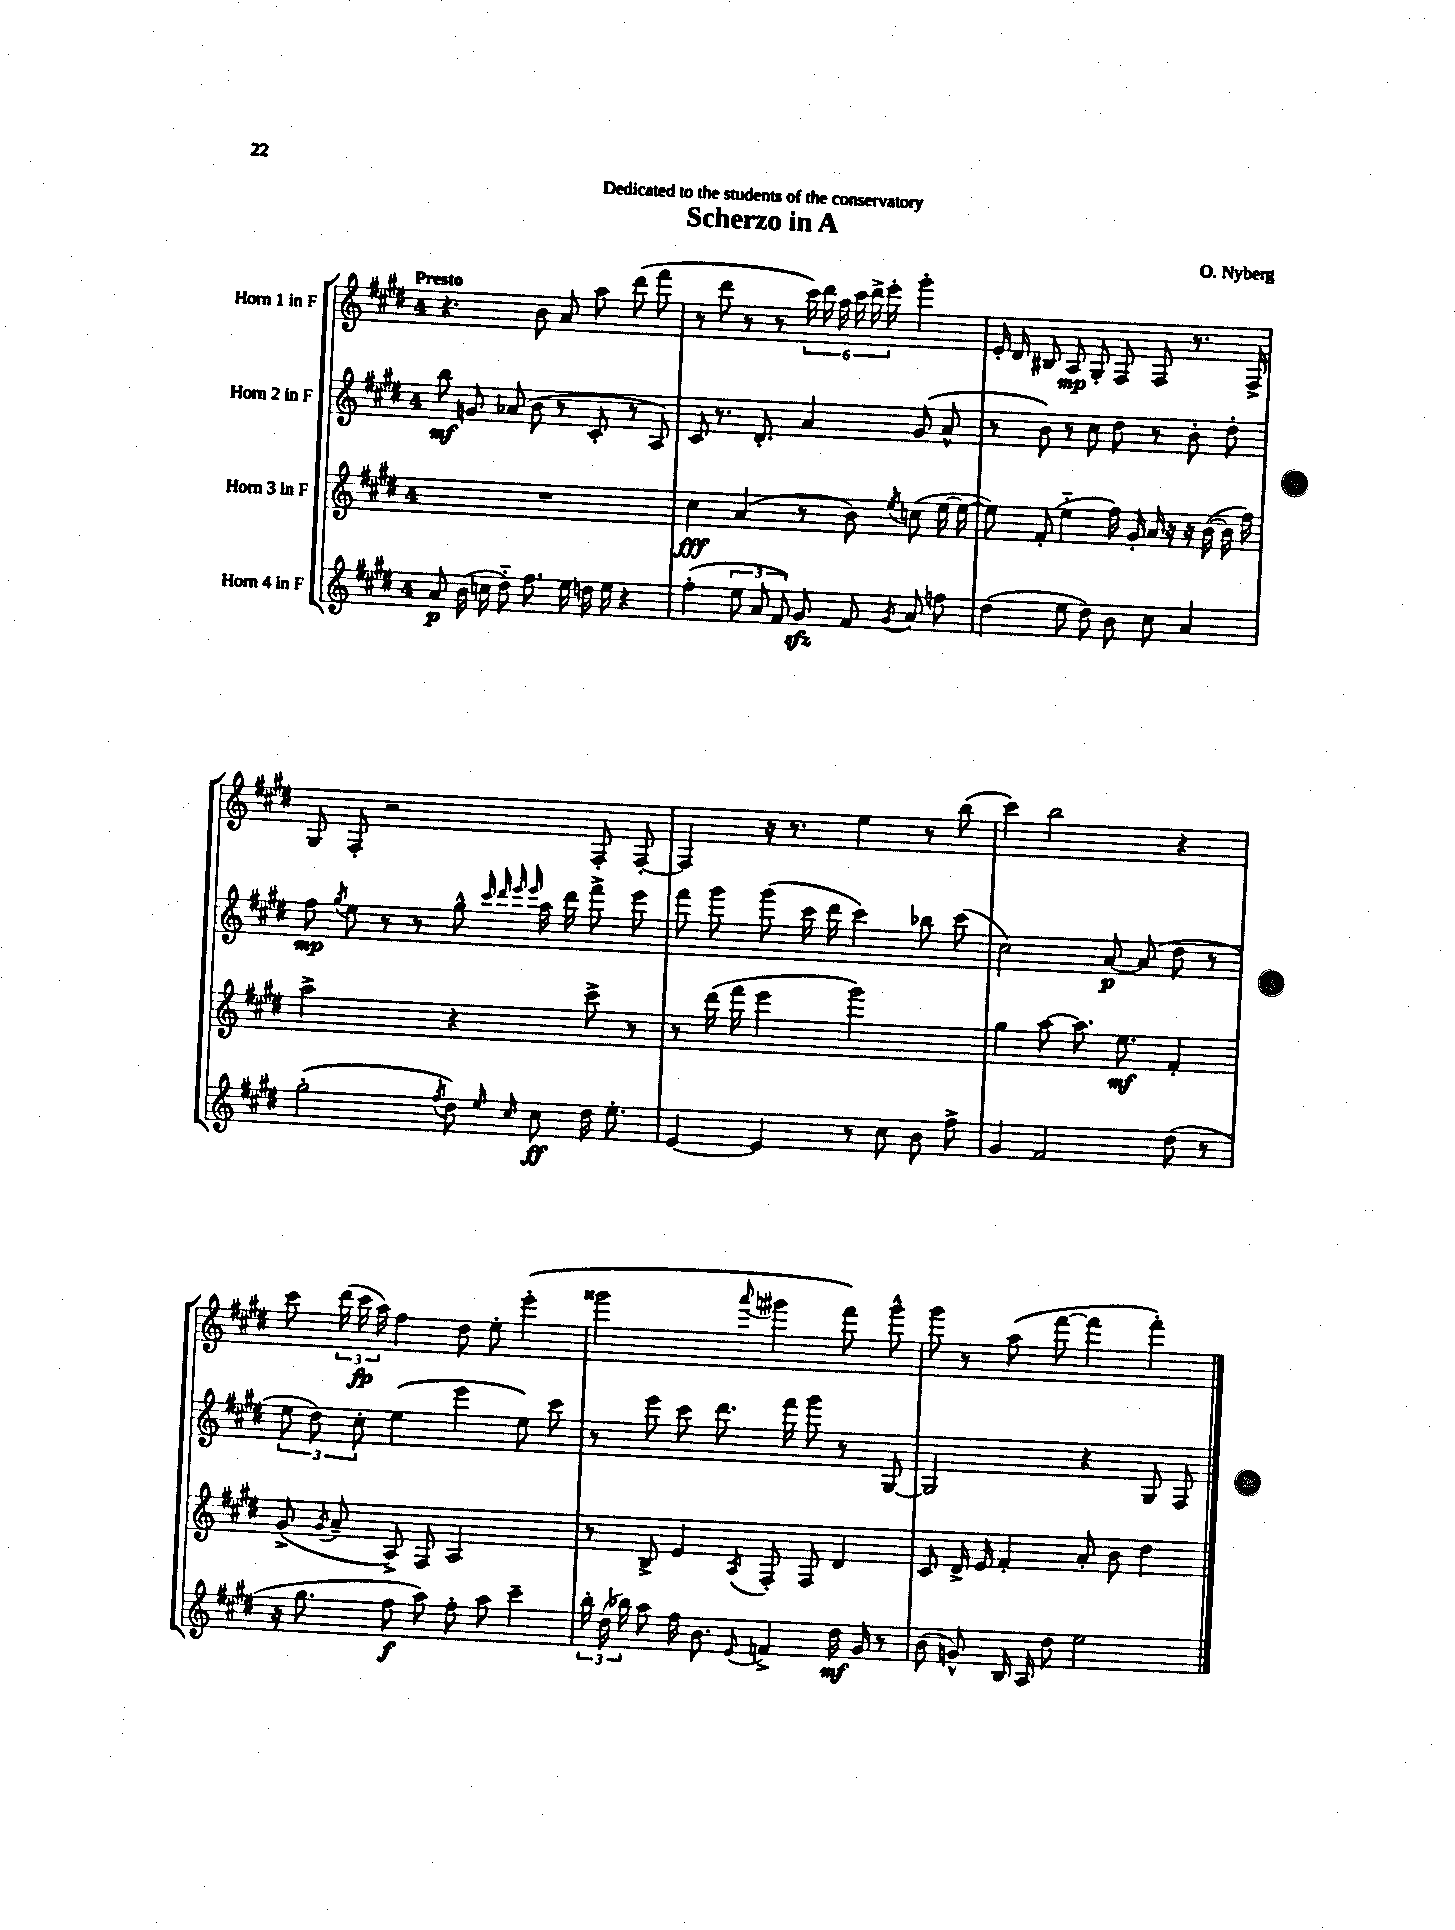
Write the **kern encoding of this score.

**kern	**dynam	**kern	**dynam	**kern	**dynam	**kern	**dynam
*part4	*part4	*part3	*part3	*part2	*part2	*part1	*part1
*staff4	*staff4	*staff3	*staff3	*staff2	*staff2	*staff1	*staff1
*I"Horn 4 in F	*	*I"Horn 3 in F	*	*I"Horn 2 in F	*	*I"Horn 1 in F	*
*clefG2	*	*clefG2	*	*clefG2	*	*clefG2	*
*k[f#c#g#d#]	*	*k[f#c#g#d#]	*	*k[f#c#g#d#]	*	*k[f#c#g#d#]	*
*M4/4	*	*M4/4	*	*M4/4	*	*M4/4	*
=1	=1	=1	=1	=1	=1	=1	=1
!	!	!	!	!	!	!LO:TX:a:B:t=Presto	!
8a/	p	1r	.	8bb\	mf	4.r	.
(16b\	.	.	.	8gn/	.	.	.
16ccn\	.	.	.	.	.	.	.
8dd#\)	.	.	.	(8a-X/	.	.	.
8.ff#\	.	.	.	8b\	.	8b\	.
.	.	.	.	8r	.	8a/	.
16ee\	.	.	.	.	.	.	.
16ddn\	.	.	.	8c#'/	.	8aa\	.
16ee\	.	.	.	.	.	.	.
4r	.	.	.	8r	.	(8ddd#\	.
.	.	.	.	8A/)	.	8fff#\	.
=2	=2	=2	=2	=2	=2	=2	=2
(4ff#'\	.	4cc#\	fff	8c#/	.	8r	.
.	.	.	.	8.r	.	8ddd#\	.
12ee\	.	(4a/	.	.	.	8r	.
.	.	.	.	8.d#'/	.	.	.
12a/	.	.	.	.	.	.	.
.	.	.	.	.	.	8r	.
12f#/)	.	.	.	.	.	.	.
8g#zz/	.	8r	.	4a/	.	24ccc#\)	.
.	.	.	.	.	.	24ddd#\	.
.	.	.	.	.	.	24aa\	.
8f#/	.	8b\)	.	.	.	24ccc#\	.
.	.	.	.	.	.	24ddd#^\	.
.	.	.	.	.	.	24eee'\	.
8qg#/	.	8qee/	.	.	.	.	.
8a/	.	(8ccn\	.	(8g#/	.	4ggg#'\	.
8ffn\	.	[16ee\	.	8a^^/	.	.	.
.	.	16ee\_	.	.	.	.	.
=3	=3	=3	=3	=3	=3	=3	=3
(4dd#\	.	8ee\])	.	8r	.	16e'/	.
.	.	.	.	.	.	16d#/	.
.	.	(8f#'/	.	8b\)	.	8B#X/	.
8ee\	.	4ee\	.	8r	.	8A/	mp
8dd#\)	.	.	.	8cc#\	.	8G#'/	.
8b\	.	16ff#\)	.	8dd#\	.	8F#/	.
.	.	16g#'/	.	.	.	.	.
8cc#\	.	16a/	.	8r	.	8F#/	.
.	.	16r	.	.	.	.	.
4a/	.	16r	.	8b'\	.	8.r	.
.	.	([16b\	.	.	.	.	.
.	.	16b\]	.	8dd#'\	.	.	.
.	.	16ff#\)	.	.	.	16F#^/	.
!!LO:LB:g=z
=4	=4	=4	=4	=4	=4	=4	=4
(2gg#'\	.	2aa^\	.	8ff#\	mp	8G#/	.
.	.	.	.	8qgg#/	.	.	.
.	.	.	.	8ee\	.	8F#'/	.
.	.	.	.	8r	.	2r	.
.	.	.	.	8r	.	.	.
8qff#/	.	.	.	.	.	.	.
8dd#\)	.	4r	.	8gg#^^\	.	.	.
.	.	.	.	32qqccc#/	.	.	.
.	.	.	.	32qqddd#/	.	.	.
16qqee/	.	.	.	32qqeee/	.	.	.
16qqcc#/	.	.	.	32qqeee/	.	.	.
8cc#\	ff	.	.	16aa\	.	.	.
.	.	.	.	16ddd#\	.	.	.
16dd#\	.	8ccc#^\	.	8fff#^\	.	8F#'/	.
8.ee'\	.	.	.	.	.	.	.
.	.	8r	.	8eee\	.	[8F#'/	.
=5	=5	=5	=5	=5	=5	=5	=5
[4e/	.	8r	.	8fff#\	.	4F#/]	.
.	.	(16ddd#\	.	8ggg#\	.	.	.
.	.	16fff#\	.	.	.	.	.
4e/]	.	4eee\	.	(8ggg#\	.	16r	.
.	.	.	.	.	.	8.r	.
.	.	.	.	16ccc#\	.	.	.
.	.	.	.	16ddd#\	.	.	.
8r	.	2ggg#\)	.	4ccc#\)	.	4ee\	.
8cc#\	.	.	.	.	.	.	.
8b\	.	.	.	8bb-X\	.	8r	.
8ff#^\	.	.	.	(8ccc#\	.	(8bb\	.
=6	=6	=6	=6	=6	=6	=6	=6
4g#/	.	4gg#\	.	2cc#\)	.	4ccc#\)	.
2f#/	.	[8aa\	.	.	.	2bb\	.
.	.	8.aa\]	.	.	.	.	.
.	.	.	.	[8a/	p	.	.
.	.	8.ee\	mf	.	.	.	.
.	.	.	.	(8a/]	.	.	.
(8dd#\	.	4f#'/	.	8dd#\	.	4r	.
8r	.	.	.	8r	.	.	.
!!LO:LB:g=z
=7	=7	=7	=7	=7	=7	=7	=7
16r	.	(8g#^/	.	12ee\	.	8ccc#\	.
8.gg#\	.	.	.	.	.	.	.
.	.	.	.	12dd#\)	.	.	.
.	.	8qg#/	.	.	.	.	.
.	.	8a~/	.	.	.	(24ddd#\	.
.	.	.	.	12cc#'\	.	24ccc#\	fp
.	.	.	.	.	.	24aa\)	.
8ff#\	f	8A^/)	.	(4ee\	.	4ff#\	.
8aa\)	.	8F#/	.	.	.	.	.
8ff#'\	.	2A/	.	4eee\	.	8dd#\	.
8aa\	.	.	.	.	.	8ee'\	.
4ccc#~\	.	.	.	8ee\)	.	(4eee'\	.
.	.	.	.	8ccc#\	.	.	.
=8	=8	=8	=8	=8	=8	=8	=8
24bb'\	.	8r	.	8r	.	2ggg##X\	.
(24dd#\	.	.	.	.	.	.	.
24bb-X\)	.	.	.	.	.	.	.
8aa\	.	8B^/	.	8eee\	.	.	.
16ff#\	.	4e/	.	8ccc#\	.	.	.
8.b\	.	.	.	.	.	.	.
.	.	.	.	8.ddd#\	.	.	.
8qqe/	.	8qA/	.	.	.	8qqaaa/	.
4fn^/	.	8F#'/	.	.	.	4ggg#X\	.
.	.	.	.	16fff#\	.	.	.
.	.	8F#/	.	8ggg#\	.	.	.
16dd#\	mf	4d#/	.	8r	.	8fff#\)	.
16g#/	.	.	.	.	.	.	.
8r	.	.	.	[8G#/	.	8ggg#^^\	.
=9	=9	=9	=9	=9	=9	=9	=9
(8b\	.	8c#/	.	2G#/]	.	8ggg#\	.
8gn^^/)	.	16d#^/	.	.	.	8r	.
.	.	16e/	.	.	.	.	.
16B/	.	4f#'/	.	.	.	(8aa\	.
16A/	.	.	.	.	.	.	.
8dd#\	.	.	.	.	.	[8fff#\	.
2ee\	.	8a'/	.	4r	.	4fff#\]	.
.	.	8b\	.	.	.	.	.
.	.	4dd#\	.	8G#/	.	4fff#'\)	.
.	.	.	.	8F#/	.	.	.
==	==	==	==	==	==	==	==
*-	*-	*-	*-	*-	*-	*-	*-
